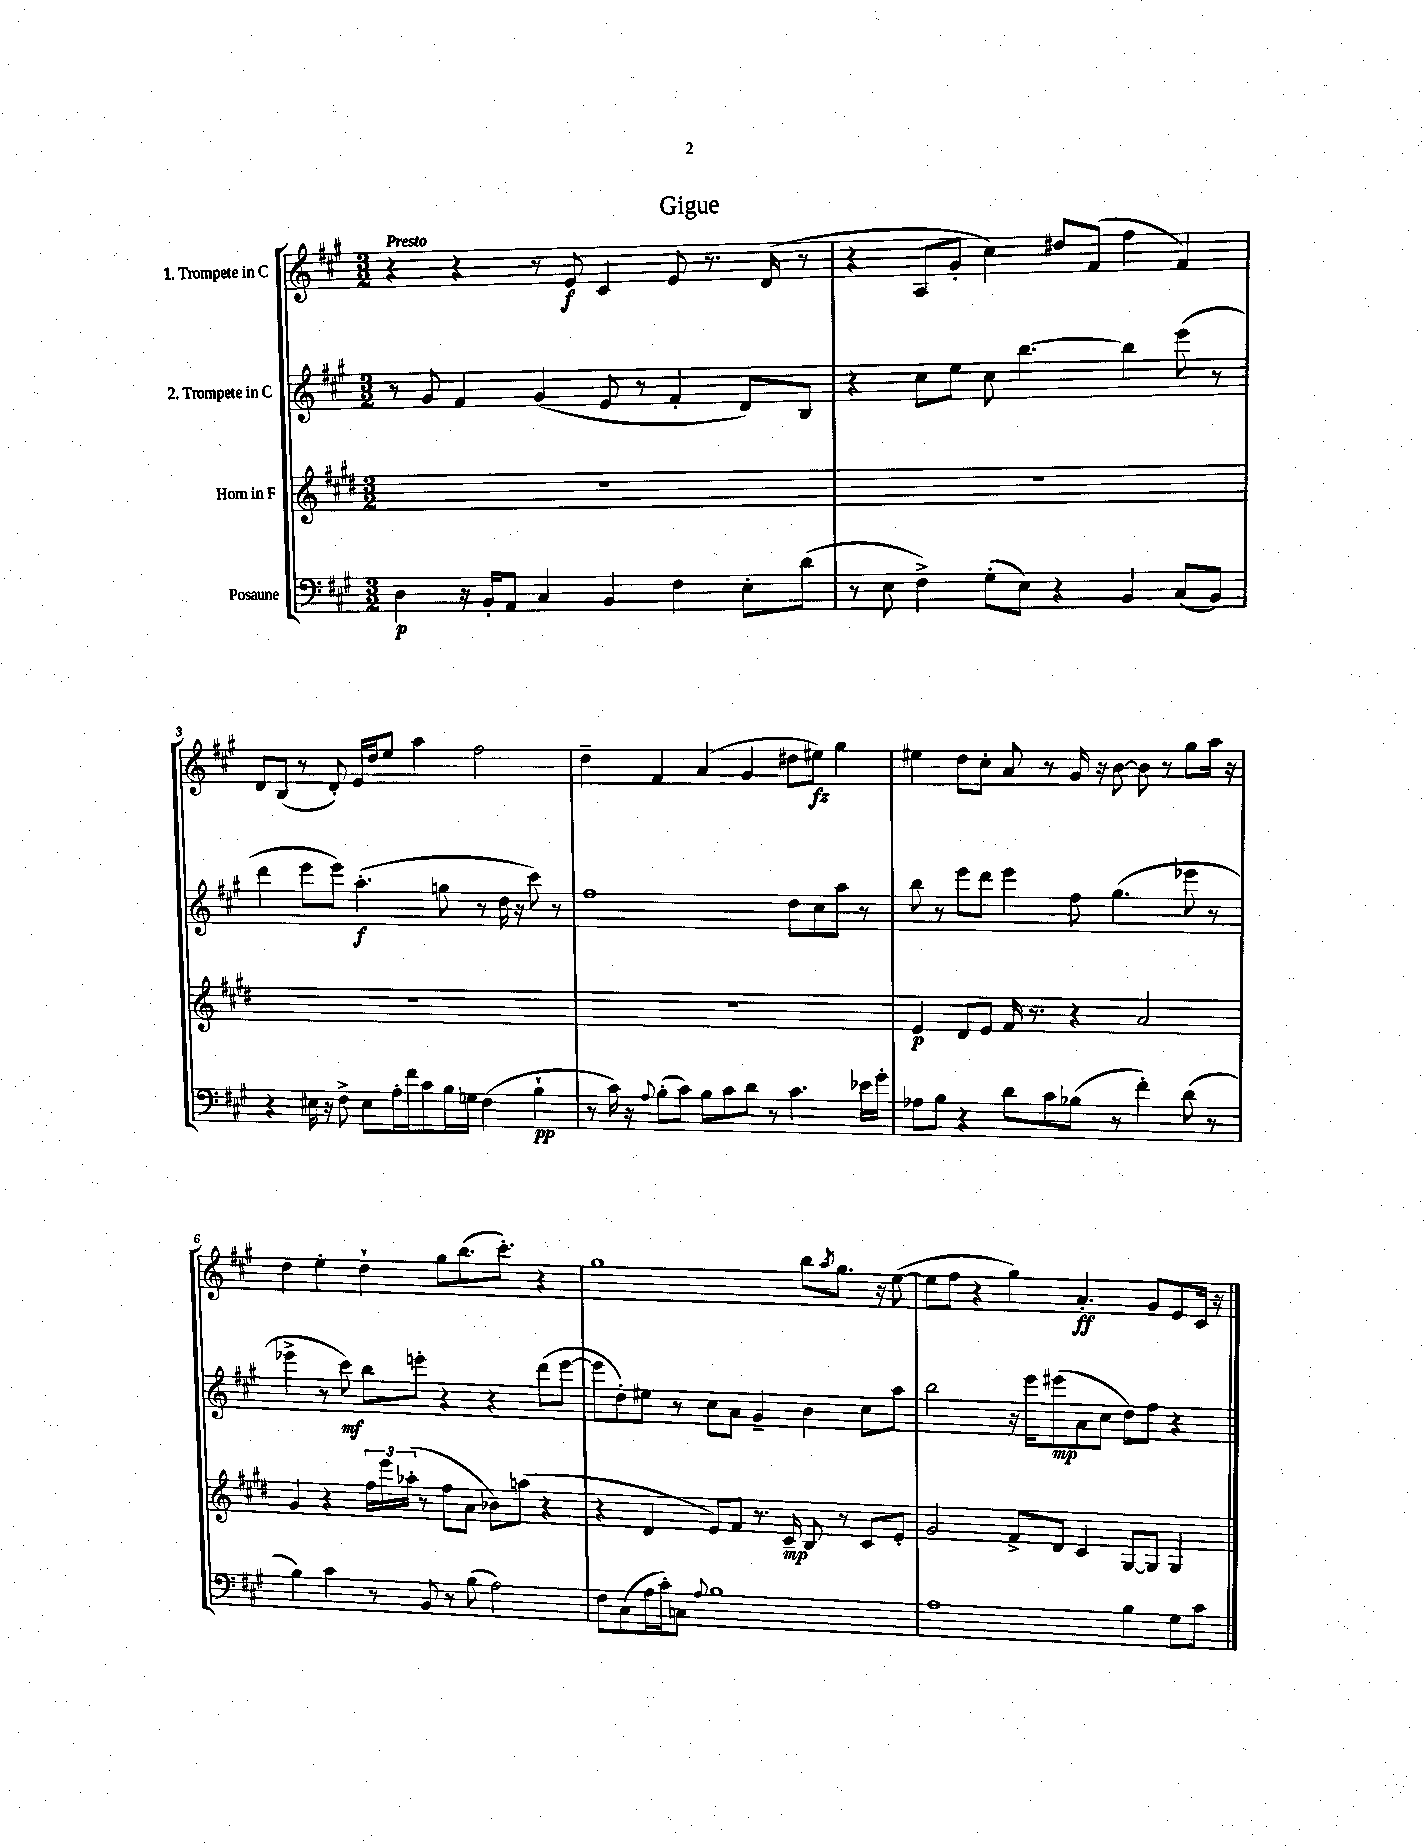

**kern	**dynam	**kern	**dynam	**kern	**dynam	**kern	**dynam
*part4	*part4	*part3	*part3	*part2	*part2	*part1	*part1
*staff4	*staff4	*staff3	*staff3	*staff2	*staff2	*staff1	*staff1
*I"Posaune	*	*I"Horn in F	*	*I"2. Trompete in C	*	*I"1. Trompete in C	*
*clefF4	*	*clefG2	*	*clefG2	*	*clefG2	*
*k[f#c#g#]	*	*k[f#c#g#d#]	*	*k[f#c#g#]	*	*k[f#c#g#]	*
*M3/2	*	*M3/2	*	*M3/2	*	*M3/2	*
=1	=1	=1	=1	=1	=1	=1	=1
!	!	!	!	!	!	!LO:TX:a:B:t=Presto	!
4D\	p	1.r	.	8r	.	4r	.
.	.	.	.	8g#/	.	.	.
16r	.	.	.	4f#/	.	4r	.
16BB'/KL	.	.	.	.	.	.	.
8AA/J	.	.	.	.	.	.	.
4C#/	.	.	.	(4g#/	.	8r	.
.	.	.	.	.	.	8e/	f
4BB/	.	.	.	8e/	.	4c#/	.
.	.	.	.	8r	.	.	.
4F#\	.	.	.	4f#'/	.	8e/	.
.	.	.	.	.	.	8.r	.
8E'\L	.	.	.	8d/L)	.	.	.
.	.	.	.	.	.	(16d/	.
(8d\J	.	.	.	8B/J	.	8r	.
=2	=2	=2	=2	=2	=2	=2	=2
8r	.	1.r	.	4r	.	4r	.
8E\	.	.	.	.	.	.	.
4F#^\)	.	.	.	8cc#\L	.	8A/L	.
.	.	.	.	8ee\J	.	8g#'/J	.
(8G#'\L	.	.	.	8cc#\	.	4cc#\)	.
8E\J)	.	.	.	[4.bb\	.	.	.
4r	.	.	.	.	.	8dd#X/L	.
.	.	.	.	.	.	(8f#/J	.
4BB/	.	.	.	4bb\]	.	4ff#\	.
(8C#/L	.	.	.	(8eee\	.	4f#/)	.
8BB/J)	.	.	.	8r	.	.	.
!!LO:LB:g=z
=3	=3	=3	=3	=3	=3	=3	=3
4r	.	1.r	.	4ddd\	.	8d/L	.
.	.	.	.	.	.	(8B/J	.
16E#X\	.	.	.	8eee\L	.	8r	.
16r	.	.	.	.	.	.	.
8F#^\	.	.	.	8eee\J)	.	8d'/)	.
8E#\L	.	.	.	(4.aa'\	f	16e/LL	.
.	.	.	.	.	.	16dd/J	.
16A'\L	.	.	.	.	.	8ee/J	.
16f#\J	.	.	.	.	.	.	.
8c#\	.	.	.	.	.	4aa\	.
16B\L	.	.	.	8ggn\	.	.	.
16Gn\JJ	.	.	.	.	.	.	.
(4F#\	.	.	.	8r	.	2ff#\	.
.	.	.	.	16dd\	.	.	.
.	.	.	.	16r	.	.	.
4B`\	pp	.	.	8ccc#\)	.	.	.
.	.	.	.	8r	.	.	.
=4	=4	=4	=4	=4	=4	=4	=4
8r	.	1.r	.	1ff#	.	4dd~\	.
16c#\)	.	.	.	.	.	.	.
16r	.	.	.	.	.	.	.
8qqA/	.	.	.	.	.	.	.
(8B'\L	.	.	.	.	.	4f#/	.
8c#\J)	.	.	.	.	.	.	.
8B\L	.	.	.	.	.	(4a/	.
8c#\	.	.	.	.	.	.	.
8d\J	.	.	.	.	.	4g#/	.
8r	.	.	.	.	.	.	.
4.c#\	.	.	.	8dd\L	.	8dd#X\L	.
.	.	.	.	8cc#\	.	8ee#X\J)	fz
.	.	.	.	8aa\J	.	4gg#\	.
16e-X\LL	.	.	.	8r	.	.	.
16g#'\JJ	.	.	.	.	.	.	.
=5	=5	=5	=5	=5	=5	=5	=5
8A-X\L	.	4e/	p	8bb\	.	4ee#X\	.
8B\J	.	.	.	8r	.	.	.
4r	.	8d#/L	.	8eee\L	.	8dd\L	.
.	.	8e/J	.	8ddd\J	.	8cc#'\J	.
8d\L	.	16f#/	.	4eee\	.	8a/	.
.	.	8.r	.	.	.	.	.
8c#\	.	.	.	.	.	8r	.
(8B-X\J	.	4r	.	8ff#\	.	16g#/	.
.	.	.	.	.	.	16r	.
8r	.	.	.	(4.gg#\	.	[8b\	.
4f#'\)	.	2a/	.	.	.	8b\]	.
.	.	.	.	.	.	8r	.
(8d\	.	.	.	8eee-X\	.	8gg#\L	.
8r	.	.	.	8r	.	16aa\Jk	.
.	.	.	.	.	.	16r	.
!!LO:LB:g=z
=6	=6	=6	=6	=6	=6	=6	=6
4B\)	.	4g#/	.	4eee-X^\	.	4dd\	.
4c#\	.	4r	.	8r	.	4ee'\	.
.	.	.	.	8ccc#\)	mf	.	.
8r	.	24ff#\LL	.	8bb\L	.	4dd`\	.
.	.	24eee\	.	.	.	.	.
.	.	(24aa-X'\JJ	.	.	.	.	.
8BB/	.	8r	.	8eeen'\J	.	.	.
8r	.	8ff#\L	.	4r	.	8gg#\L	.
(8B\	.	8a\J	.	.	.	(8.bb\	.
2A\)	.	8b-X\L)	.	4r	.	.	.
.	.	.	.	.	.	8.ccc#'\J)	.
.	.	(8aan\J	.	.	.	.	.
.	.	4r	.	(8ddd\L	.	4r	.
.	.	.	.	[8eee\J	.	.	.
=7	=7	=7	=7	=7	=7	=7	=7
8F#\L	.	4r	.	8eee\L]	.	1gg#	.
(8C#\	.	.	.	8dd'\)	.	.	.
16A\L	.	4d#/	.	8ee#X\J	.	.	.
16c#'\J)	.	.	.	.	.	.	.
8Cn\J	.	.	.	8r	.	.	.
8qqA/	.	.	.	.	.	.	.
1B	.	8e/L)	.	8cc#\L	.	.	.
.	.	8f#/J	.	8a\J	.	.	.
.	.	8.r	.	4g#~/	.	.	.
.	.	16c#~/	mp	.	.	.	.
.	.	8B/	.	4b\	.	8bb\L	.
.	.	.	.	.	.	8qaa/	.
.	.	8r	.	.	.	8.gg#\J	.
.	.	8c#/L	.	8cc#\L	.	.	.
.	.	.	.	.	.	16r	.
.	.	8e'/J	.	8aa\J	.	([8ee\	.
=8	=8	=8	=8	=8	=8	=8	=8
1A	.	2g#/	.	2bb\	.	8ee\L]	.
.	.	.	.	.	.	8ff#\J	.
.	.	.	.	.	.	4r	.
.	.	8f#^/L	.	16r	.	4gg#\)	.
.	.	.	.	16eee\KL	.	.	.
.	.	8d#/J	.	(8eee#X\	mp	.	.
.	.	4c#/	.	8a\	.	4.a'/	ff
.	.	.	.	8cc#\J	.	.	.
4B\	.	[8G#/L	.	8dd\L)	.	.	.
.	.	8G#/J]	.	8ff#\J	.	8g#/L	.
8G#\L	.	4G#/	.	4r	.	8e/	.
8c#\J	.	.	.	.	.	16c#/Jk	.
.	.	.	.	.	.	16r	.
==	==	==	==	==	==	==	==
*-	*-	*-	*-	*-	*-	*-	*-
